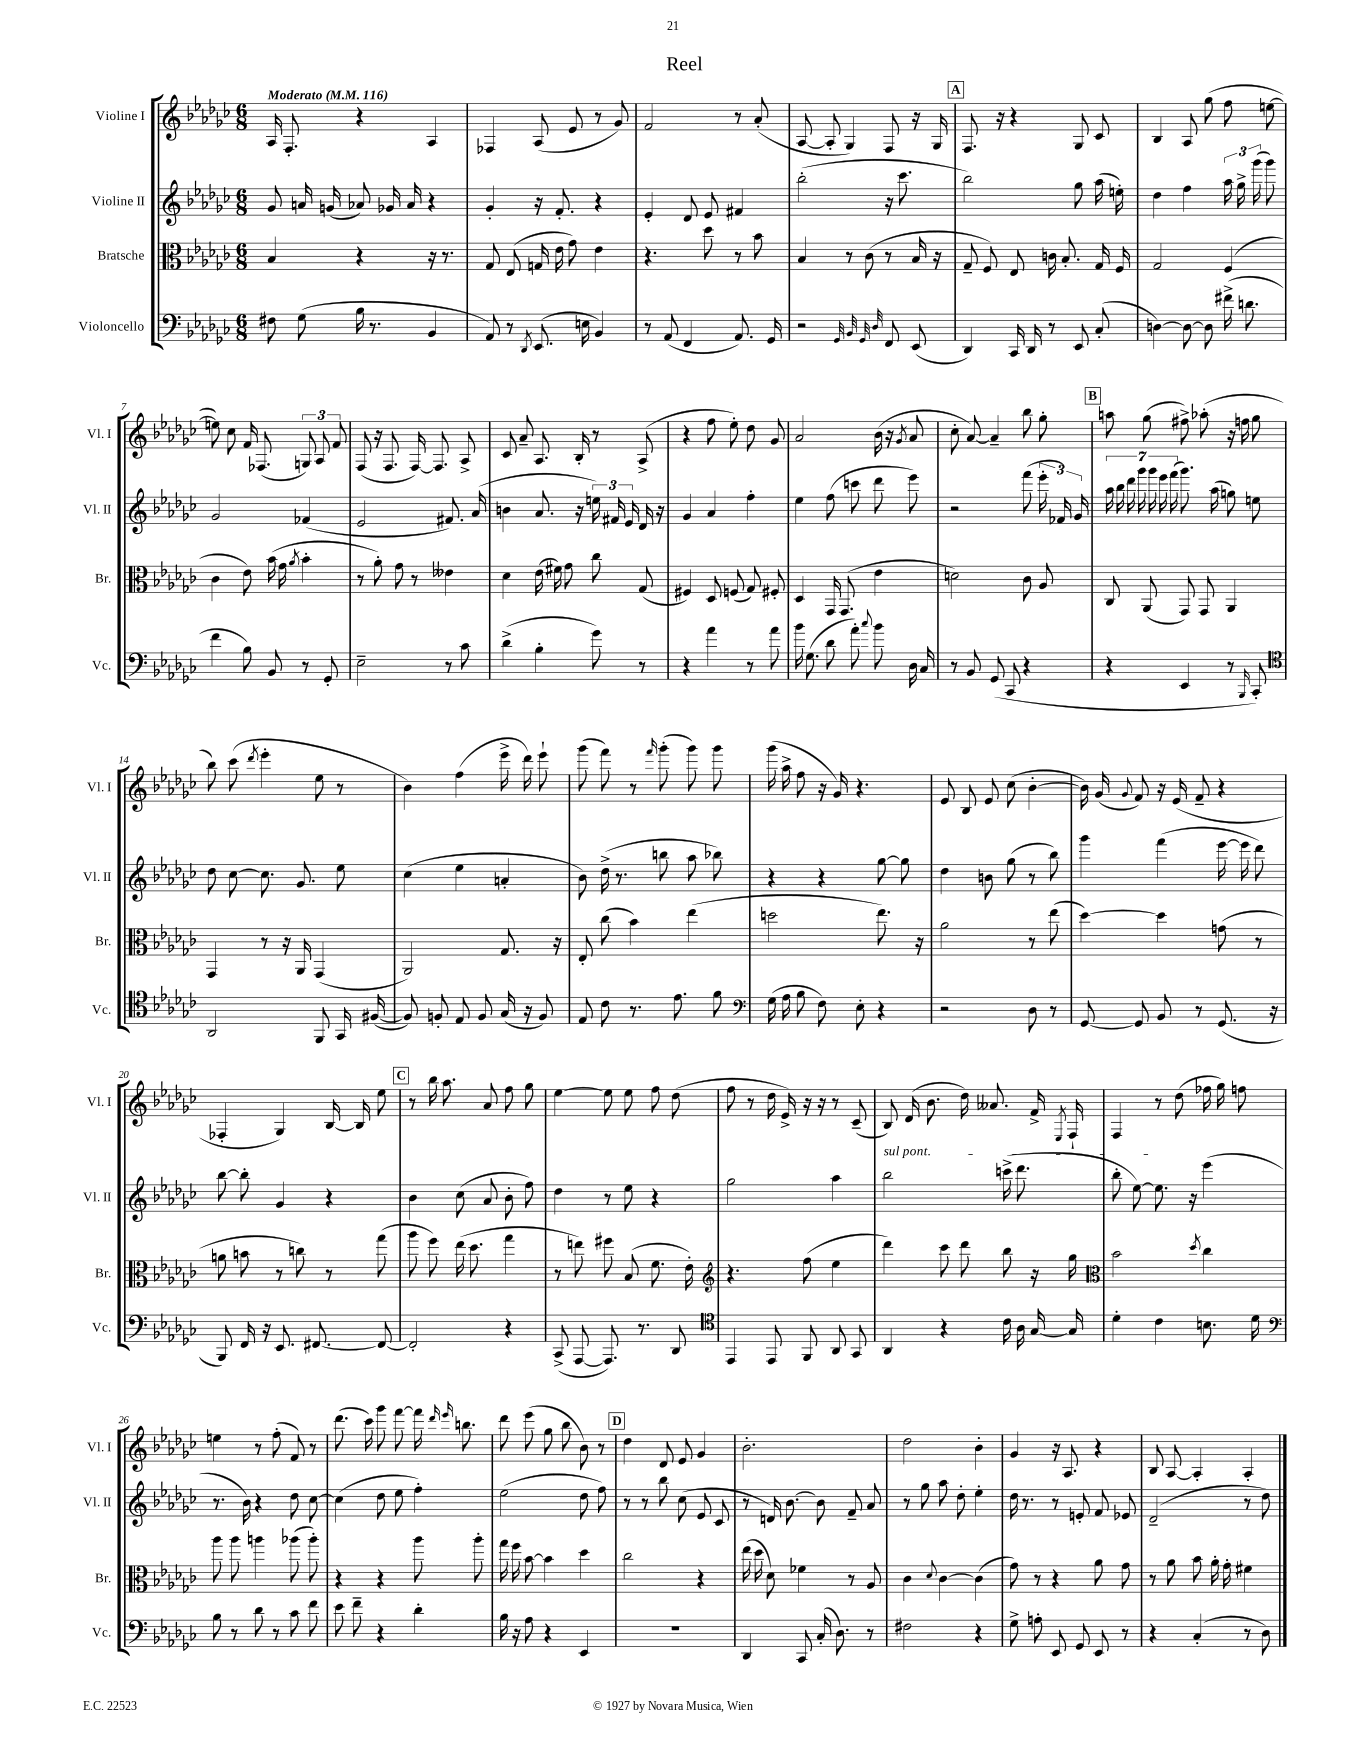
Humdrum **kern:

**kern	**kern	**kern	**kern
*staff4	*staff3	*staff2	*staff1
*clefF4	*clefC3	*clefG2	*clefG2
*k[b-e-a-d-g-c-]	*k[b-e-a-d-g-c-]	*k[b-e-a-d-g-c-]	*k[b-e-a-d-g-c-]
*M6/8	*M6/8	*M6/8	*M6/8
*MM116	*MM116	*MM116	*MM116
8F#	4B-	8g-	16A-
.	.	.	8.F'
(8G-	.	16a	.
.	.	(16g	.
16B-	4r	8a-)	4r
8.r	.	.	.
.	.	16g-	.
.	.	16a-	.
4BB-	16r	4r	4A-
.	8.r	.	.
=	=	=	=
8AA-)	8G-	4g-'	4F-
8r	(8E-	.	.
8qDD-	.	.	.
(8.EE-	16G	16r	(8A-
.	16e-	8.f'	.
.	8g-)	.	8e-
16E	.	.	.
4BB-)	4e-	4r	8r
.	.	.	8g-)
=	=	=	=
8r	4.r	4e-'	2f
(8AA-	.	.	.
4FF	.	8d-	.
.	8dd-	8e-	.
8.AA-)	8r	4f#	8r
.	8b-	.	(8a-'
16GG-	.	.	.
=	=	=	=
2r	4B-	(2bb-'	[8A-
.	.	.	8A-']
.	8r	.	4G-)
.	(8c-	.	.
32qqGG-	.	.	.
32qqBB-	.	.	.
32qqGG-	.	.	.
32qqD-	.	.	.
8FF	8r	16r	8F
.	.	8.ccc-	.
(8EE-	16B-	.	16r
.	16r	.	16G-
=	=	=	=
4DD-)	8G-~	2bb-)	8.F
.	8F)	.	.
.	.	.	16r
16CC-	8E-	.	4r
16DD-	.	.	.
8r	16c	.	.
.	8.B-'	.	.
8EE-	.	8gg-	8G-
(8C-'	16G-	(16aa-	8c-
.	16F	16ee')	.
=	=	=	=
[4D)	2G-	4dd-	4B-
8D_	.	4ff	8A-
8D]	.	.	(8gg-
(16f#^	(4F	24aa-	8ff
.	.	24gg-^	.
8.d	.	.	.
.	.	(24ggg-	.
.	.	8ggg-)	[8ee
=	=	=	=
4f	4c-	2g-	8ee])
.	.	.	8cc-
8B-)	8e-)	.	16f
.	.	.	(8.F-
8BB-	(16b-	.	.
.	16g-	.	.
.	8qa-	.	.
8r	4b-'	(4f-	12G)
.	.	.	12A-
8GG-'	.	.	.
.	.	.	12f
=	=	=	=
2E-~	8r	2e-	(8F
.	8a-')	.	16r
.	.	.	8.F
.	8g-	.	.
.	8r	.	[16F)
.	.	.	8.F]
8r	4e--	8.f#)	.
8c-	.	.	8A-^
.	.	(16a-	.
=	=	=	=
(4d-^	4d-	4b	8c-
.	.	.	8a-~
4B-'	(16e-	8.a-	8.A-
.	16f#)	.	.
.	8g-	.	.
.	.	16r	16B-'
8g-)	8cc-	24ee)	8r
.	.	24f#	.
.	.	24e-	.
8r	(8G-	16d-	(8A-^
.	.	16r	.
=	=	=	=
4r	4F#)	4g-	4r
4a-	8D-	4a-	8ff
.	(8F	.	8ee-')
8r	8G-)	4ff'	8dd-
8a-	8F#'	.	8g-
=	=	=	=
16b-	4D-	4ee-	2a-
(8.G-	.	.	.
8d-	16GG-	(8ff	.
.	(8.GG-	.	.
8a-')	.	8ccc	.
8qqcc-	.	.	.
8b-	4e-	8ddd-	(16b-
.	.	.	16r
.	.	.	8qg-
16D-	.	8eee-)	8a-
16C-	.	.	.
=	=	=	=
8r	2d)	2r	8cc-'
8BB-	.	.	[8a-)
(8GG-	.	.	4a-~]
8CC-	.	.	.
4r	8c-	(8fff	8bb-
.	8A-	24eee-'	8gg-'
.	.	24f-)	.
.	.	24g-	.
=	=	=	=
4r	8C-	28aa-	8aa
.	.	28bb-	.
.	.	28ddd-	.
.	.	28ggg-	.
.	(8AA-	.	(8gg-
.	.	28ggg-	.
.	.	28eee-	.
.	.	(28fff	.
4EE-	8GG-)	8.ggg-)	8ff#^)
.	8GG-	.	(8aa-'
.	.	(16aa-	.
8r	4AA-	8gg)	16r
.	.	.	16ff
16qqBBB-	.	.	.
8CC-')	.	8ee	8gg-
=	=	=	=
*clefC4	*	*	*
2AA-	4GG-	8dd-	8bb-)
.	.	[8cc-	(8ccc-
.	.	.	8qddd-
.	8r	8.cc-]	4eee-'
.	16r	.	.
.	16AA-	8.g-	.
8FF	(4GG-	.	8ee-
16GG-	.	8ee-	8r
([16F#	.	.	.
=	=	=	=
8F#])	2AA-)	(4cc-	4b-)
8F'	.	.	.
8E-	.	4ee-	(4ff
8F	.	.	.
(16G-	8.G-	4a'	16eee-^
16r	.	.	16ddd-)
8F)	.	.	8eee-`
.	16r	.	.
=	=	=	=
8E-	8E-'	8b-)	(8ggg-
8c-	(8cc-	(16dd-^	8fff)
.	.	8.r	.
8.r	4b-)	.	8r
.	.	.	16qqfff
.	.	8bb	(8ggg-'
8.e-	.	.	.
.	(4ee-	8aa-	8ggg-)
8f	.	8bb-)	8ggg-
=	=	=	=
*clefF4	*	*	*
(16G-	2dd	4r	(16ggg-
16A-	.	.	16aa-^
8B-	.	.	8ff
8F)	.	4r	16r
.	.	.	16g-)
8E-'	.	.	4.r
4r	8.ee-)	[8gg-	.
.	.	8gg-]	.
.	16r	.	.
=	=	=	=
2r	2a-	4dd-	8e-
.	.	.	8B-
.	.	8b	8e-
.	.	(8gg-	(8cc-
8D-	8r	8r	[4b-'
8r	(8ee-	8bb-)	.
=	=	=	=
[8GG-	[4dd-)	4ggg-	16b-])
.	.	.	(16g-
.	.	.	8qqg-
8GG-]	.	.	8f)
8BB-	4dd-]	(4fff	16r
.	.	.	(16e-
8r	.	.	8f~
(8.GG-	(8g	[16eee-	4r
.	.	16eee-]	.
.	8r	8ddd-)	.
16r	.	.	.
=	=	=	=
8BBB-)	8a	[8bb-	4F-'
16FF	8b	8bb-']	.
16r	.	.	.
8.EE-	8r	4g-	4G-)
.	8cc)	.	.
[8.FF#	.	.	.
.	8r	4r	[16B-
.	.	.	16B-]
8FF#_	(8gg-	.	8ee-
=	=	=	=
2FF#']	8aa-	4b-	8r
.	8ff)	.	16bb-
.	.	.	8.aa-
.	(16ee-	(8cc-	.
.	8.dd-	.	.
.	.	8a-	8a-
4r	4gg-	8b-'	8ff
.	.	8ff)	8gg-
=	=	=	=
(8CC-^	8r	4dd-	[4ee-
[8AAA-	8ee)	.	.
8.AAA-])	8ff#	8r	8ee-]
.	(8B-	8ee-	8ee-
8.r	.	.	.
.	8.f	4r	8ff
8DD-	.	.	(8dd-
.	16e-')	.	.
=	=	=	=
*clefC4	*clefG2	*	*
4EE-	4.r	2gg-	8ff
.	.	.	8r
8EE-	.	.	16dd-
.	.	.	16e-^)
8FF	(8ff	.	16r
.	.	.	16r
8AA-	4ee-	4aa-	8r
8GG-	.	.	(8c-~
=	=	=	=
4AA-	4ddd-)	2bb-	8B-)
.	.	.	(16d-
.	.	.	8.b-
4r	8ccc-	.	.
.	8ddd-	.	16dd-)
.	.	.	8.a--
16c-	8bb-	(16ccc^	.
16A-	.	8.ddd-	.
[16G-	16r	.	16f^
.	.	.	8qE-
16G-]	16gg-	.	16F`
=	=	=	=
*	*clefC3	*	*
4d-'	2b-	8bb-'	4F
.	.	[8ee-)	.
4c-	.	8.ee-]	8r
.	.	.	(8dd-
.	.	16r	.
.	8qdd-	.	.
8.B	4cc-	(4eee-	16ff-
.	.	.	16gg-)
.	.	.	8ff
16d-	.	.	.
=	=	=	=
*clefF4	*	*	*
8B-	8aa-	8.r	4ee
8r	8aa-	.	.
.	.	16b-)	.
8d-	4aa	4r	8r
8r	.	.	(8ff'
8c-	(8aa-	8dd-	8f)
8f	8aa-')	[8cc-	8r
=	=	=	=
8e-	4r	(4cc-]	(8.ddd-
8f~	.	.	.
.	.	.	16ccc-)
4r	4r	8dd-	8ggg-
.	.	8ee-	[8fff
4d-'	8aa-	4ff')	16fff]
.	.	.	16qqddd-
.	.	.	16qqeee-
.	.	.	8.bb
.	8aa-'	.	.
=	=	=	=
16B-	16gg-	(2ee-	8ddd-
16r	16ff	.	.
8A-	[8b-	.	(8eee-
4r	4b-]	.	8gg-
.	.	.	8bb-
4EE-	4dd-	8dd-	8b-)
.	.	8ff)	8r
=	=	=	=
2.r	2cc-	8r	4dd-
.	.	8r	.
.	.	8bb-	8d-
.	.	(8cc-	8e-
.	4r	8e-	4g-
.	.	8c-	.
=	=	=	=
4DD-	(16ee-	8r	2.b-'
.	16dd-	.	.
.	8d-)	16d)	.
.	.	[8.b-	.
8CC-	4f-	.	.
(16C-'	.	8b-]	.
8.D-)	.	.	.
.	8r	8f~	.
8r	8A-	8a-	.
=	=	=	=
2F#	4c-	8r	2dd-
.	.	8gg-	.
.	8qqd-	.	.
.	[4c-	8aa-	.
.	.	8dd-'	.
4r	(4c-]	4ee-'	4b-'
=	=	=	=
8G-^	8g-)	16dd-	4g-
.	.	8.r	.
8A'	8r	.	.
8EE-	4r	8r	16r
.	.	.	8.A-
8GG-	.	8e'	.
8EE-	8a-	8f	4r
8r	8g-	8e-	.
=	=	=	=
4r	8r	(2d-~	8B-
.	8a-	.	[8A-
(4C-'	8b-	.	4A-']
.	16a-'	.	.
.	16g-'	.	.
8r	4f#	8r	4A-'
8D-)	.	8dd-)	.
==	==	==	==
*-	*-	*-	*-
